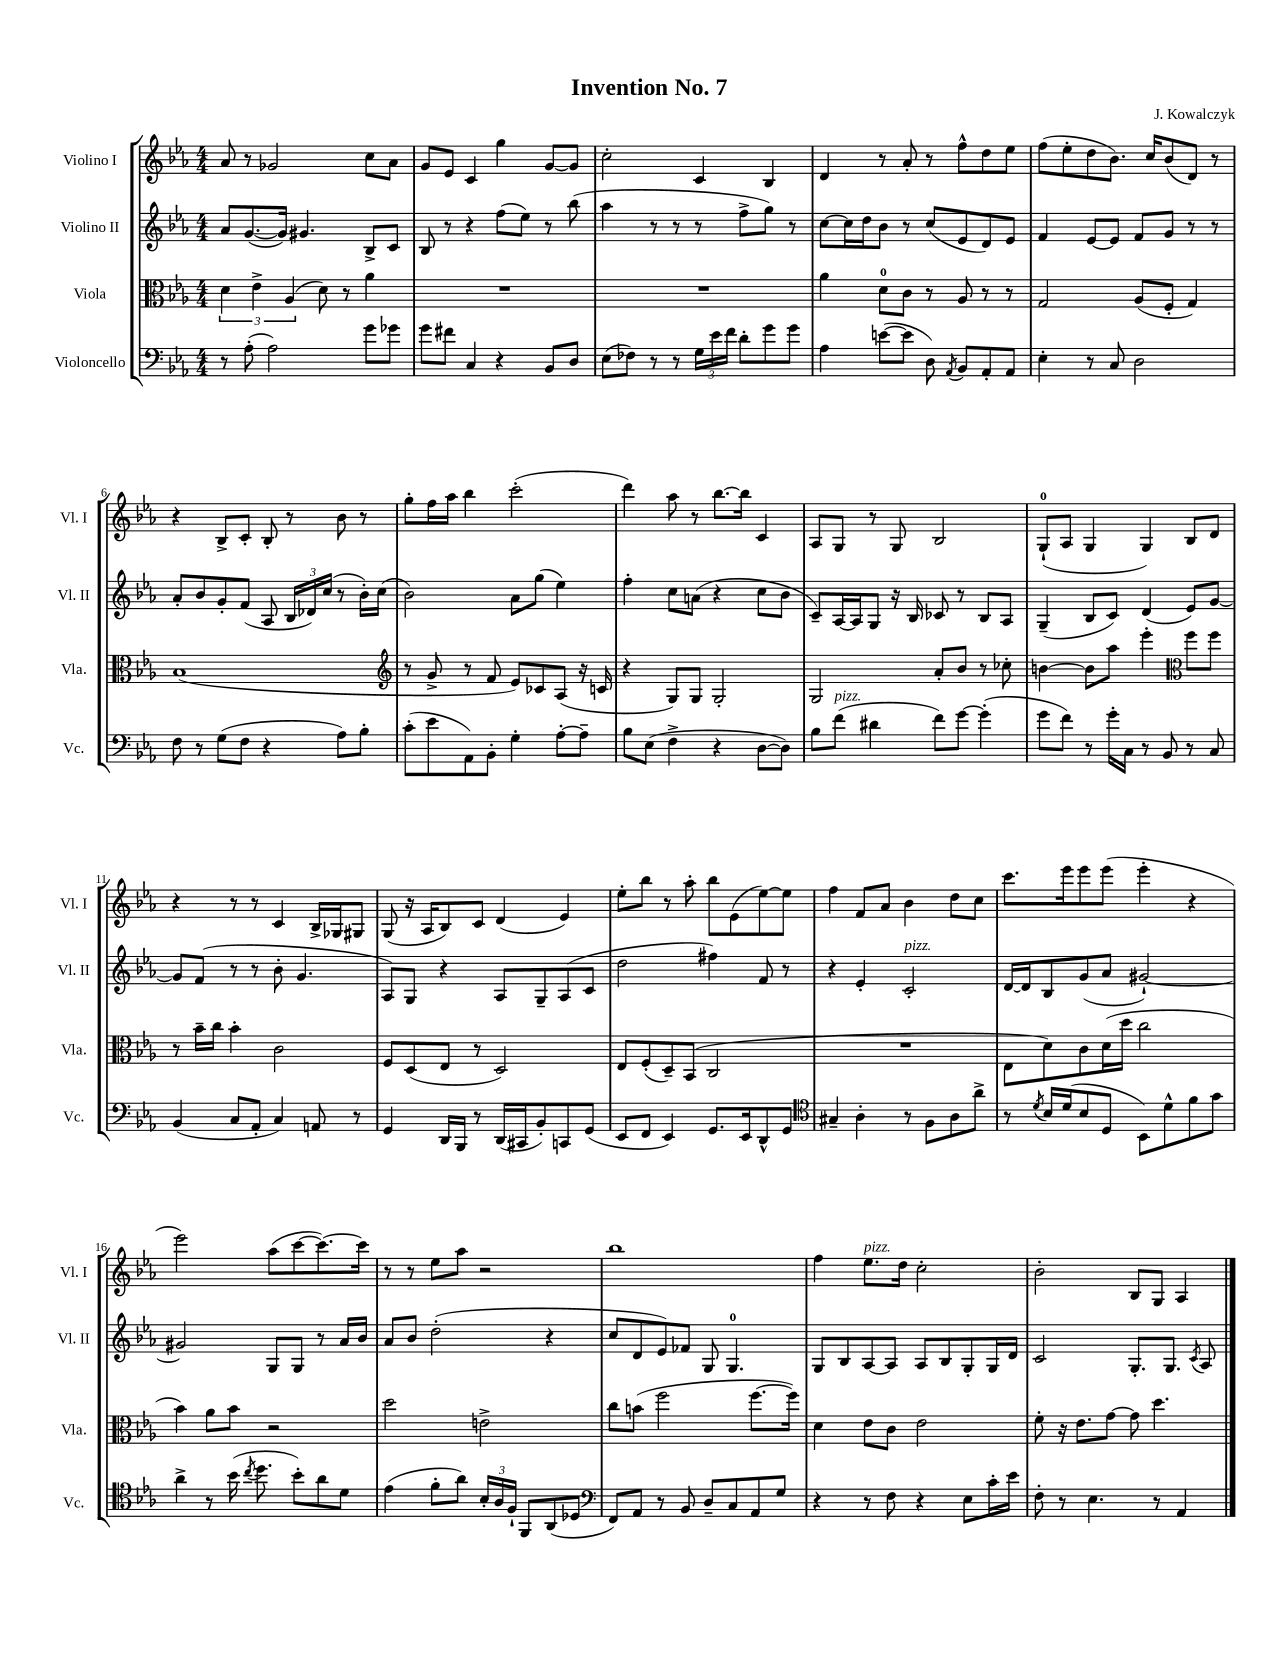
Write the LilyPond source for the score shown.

\header { title = "Invention No. 7" composer = "J. Kowalczyk" }
<<
\new StaffGroup <<
\new Staff = "s0" \with { instrumentName = "Violino I" shortInstrumentName = "Vl. I" } {
    \clef treble \key ees \major \numericTimeSignature \time 4/4
    \autoBeamOff aes'8 r8 ges'2 c''8[ aes'8] |
    g'8[ ees'8] c'4 g''4 g'8[~ g'8] |
    c''2-. c'4 bes4 |
    d'4 r8 aes'8-. r8 f''8[-^ d''8 ees''8] |
    f''8[( ees''8-. d''8 bes'8.]) c''16[ bes'8( d'8]) r8 |
    r4 bes8[-> c'8]-. bes8-. r8 bes'8 r8 |
    g''8[-. f''16 aes''16] bes''4 c'''2-.( |
    d'''4) aes''8 r8 bes''8.[~ bes''16] c'4 |
    aes8[ g8] r8 g8 bes2 |
    g8[-0-!( aes8] g4 g4) bes8[ d'8] |
    r4 r8 r8 c'4 bes16[-> ges16 gis8] |
    g8( r16 aes16[ bes8) c'8] d'4( ees'4) |
    ees''8[-. bes''8] r8 aes''8-. bes''8[ ees'8( ees''8~) ees''8] |
    f''4 f'8[ aes'8] bes'4 d''8[ c''8] |
    c'''8.[ ees'''16 ees'''8 ees'''8]( ees'''4-. r4 |
    ees'''2) aes''8[( c'''8~ c'''8.~) c'''16] |
    r8 r8 ees''8[ aes''8] r2 |
    bes''1 |
    f''4 ees''8.[^\markup { \italic "pizz." } d''16] c''2-. |
    bes'2-. bes8[ g8] aes4 \bar "|." |
}
\new Staff = "s1" \with { instrumentName = "Violino II" shortInstrumentName = "Vl. II" } {
    \clef treble \key ees \major \numericTimeSignature \time 4/4
    \autoBeamOff aes'8[ g'8.~( g'16]) gis'4. bes8[-> c'8] |
    bes8 r8 r4 f''8[( ees''8]) r8 bes''8( |
    aes''4 r8 r8 r8 f''8[-> g''8]) r8 |
    c''8[~ c''16 d''16 bes'8] r8 c''8[( ees'8 d'8) ees'8] |
    f'4 ees'8[~ ees'8] f'8[ g'8] r8 r8 |
    aes'8[-. bes'8 g'8-. f'8]( aes8 \tuplet 3/2 { bes16[ des'16) c''16]( } r8 bes'16[-.) c''16]( |
    bes'2) aes'8[ g''8]( ees''4) |
    f''4-. c''8[ a'8]( r4 c''8[ bes'8] |
    c'8[--) aes16~ aes16 g8] r16 bes16 ces'8 r8 bes8[ aes8] |
    g4--( bes8[ c'8]) d'4( ees'8[) g'8]~ |
    g'8[ f'8]( r8 r8 bes'8-. g'4. |
    aes8[) g8] r4 aes8[ g8-- aes8( c'8] |
    d''2 fis''4) f'8 r8 |
    r4 ees'4-. c'2-.^\markup { \italic "pizz." } |
    d'16[~ d'16 bes8 g'8( aes'8] gis'2~-!) |
    gis'2 g8[ g8] r8 aes'16[ bes'16] |
    aes'8[ bes'8] d''2-.( r4 |
    c''8[ d'8 ees'8) fes'8] g8 g4.-0 |
    g8[ bes8 aes8~ aes8] aes8[ bes8 g8-. g16 d'16] |
    c'2 g8.[-. g8.] \acciaccatura { c'8 } aes8 \bar "|." |
}
\new Staff = "s2" \with { instrumentName = "Viola" shortInstrumentName = "Vla." } {
    \clef alto \key ees \major \numericTimeSignature \time 4/4
    \autoBeamOff \tuplet 3/2 { d'4 ees'4-> aes4( } d'8) r8 aes'4 |
    R1 |
    R1 |
    aes'4 d'8[-0 c'8] r8 aes8 r8 r8 |
    g2 aes8[( f8]-. g4) |
    bes1( |
    \clef treble r8 g'8-> r8 f'8 ees'8[) ces'8 aes8]( r16 c'16 |
    r4 g8[) g8] g2-. |
    g2 aes'8[-. bes'8] r8 ces''8-. |
    b'4~ b'8[ aes''8] ees'''4-. \clef alto f''8[ f''8] |
    r8 bes'16[-- c''16] bes'4-. c'2 |
    f8[ d8( ees8] r8 d2) |
    ees8[ f8-.( d8--) bes,8]( c2 |
    R1 |
    ees8[ d'8) c'8 d'16( d''16] c''2 |
    bes'4) aes'8[ bes'8] r2 |
    d''2 e'2-> |
    c''8[ b'8]( f''2 f''8.[~ f''16]) |
    d'4 ees'8[ c'8] ees'2 |
    f'8-. r16 ees'8.[ g'8]~ g'8 d''4. \bar "|." |
}
\new Staff = "s3" \with { instrumentName = "Violoncello" shortInstrumentName = "Vc." } {
    \clef bass \key ees \major \numericTimeSignature \time 4/4
    \autoBeamOff r8 aes8-.( aes2) g'8[ ges'8] |
    g'8[ fis'8] c4 r4 bes,8[ d8] |
    ees8[( fes8]) r8 r8 \tuplet 3/2 { g16[ ees'16 f'16] } d'8[-. g'8 g'8] |
    aes4 e'8[~( e'8] d8) \acciaccatura { aes,8 } bes,8[ aes,8-. aes,8] |
    ees4-. r8 c8 d2 |
    f8 r8 g8[( f8] r4 aes8[) bes8]-. |
    c'8[-.( ees'8 aes,8) bes,8]-. g4-. aes8[~-. aes8]-- |
    bes8[ ees8]( f4-> r4 d8[~ d8]) |
    bes8[ f'8]^\markup { \italic "pizz." }( dis'4 f'8[) g'8]~ g'4-.( |
    g'8[ f'8]) r8 g'16[-. c16] r8 bes,8 r8 c8 |
    bes,4( c8[ aes,8]-. c4) a,8 r8 |
    g,4 d,16[ bes,,16] r8 d,16[( cis,16 bes,8-.) c,8 g,8]( |
    ees,8[ f,8] ees,4) g,8.[ ees,16 d,8-^ g,8] |
    \clef tenor gis4-- aes4-. r8 f8[ aes8 aes'8]-> |
    r8 \acciaccatura { d'8 } bes16[ d'16( bes8 d8] bes,8[) d'8-^ f'8 g'8] |
    aes'4-> r8 bes'16( \acciaccatura { c''8 } d''8. bes'8[-.) aes'8 d'8] |
    ees'4( f'8[-. aes'8]) \tuplet 3/2 { bes16[-. aes16 f16]-! } f,8[ aes,8( des8] |
    \clef bass f,8[) aes,8] r8 bes,8 d8[-- c8 aes,8 g8] |
    r4 r8 f8 r4 ees8[ c'16-. ees'16] |
    f8-. r8 ees4. r8 aes,4 \bar "|." |
}
>>
>>
